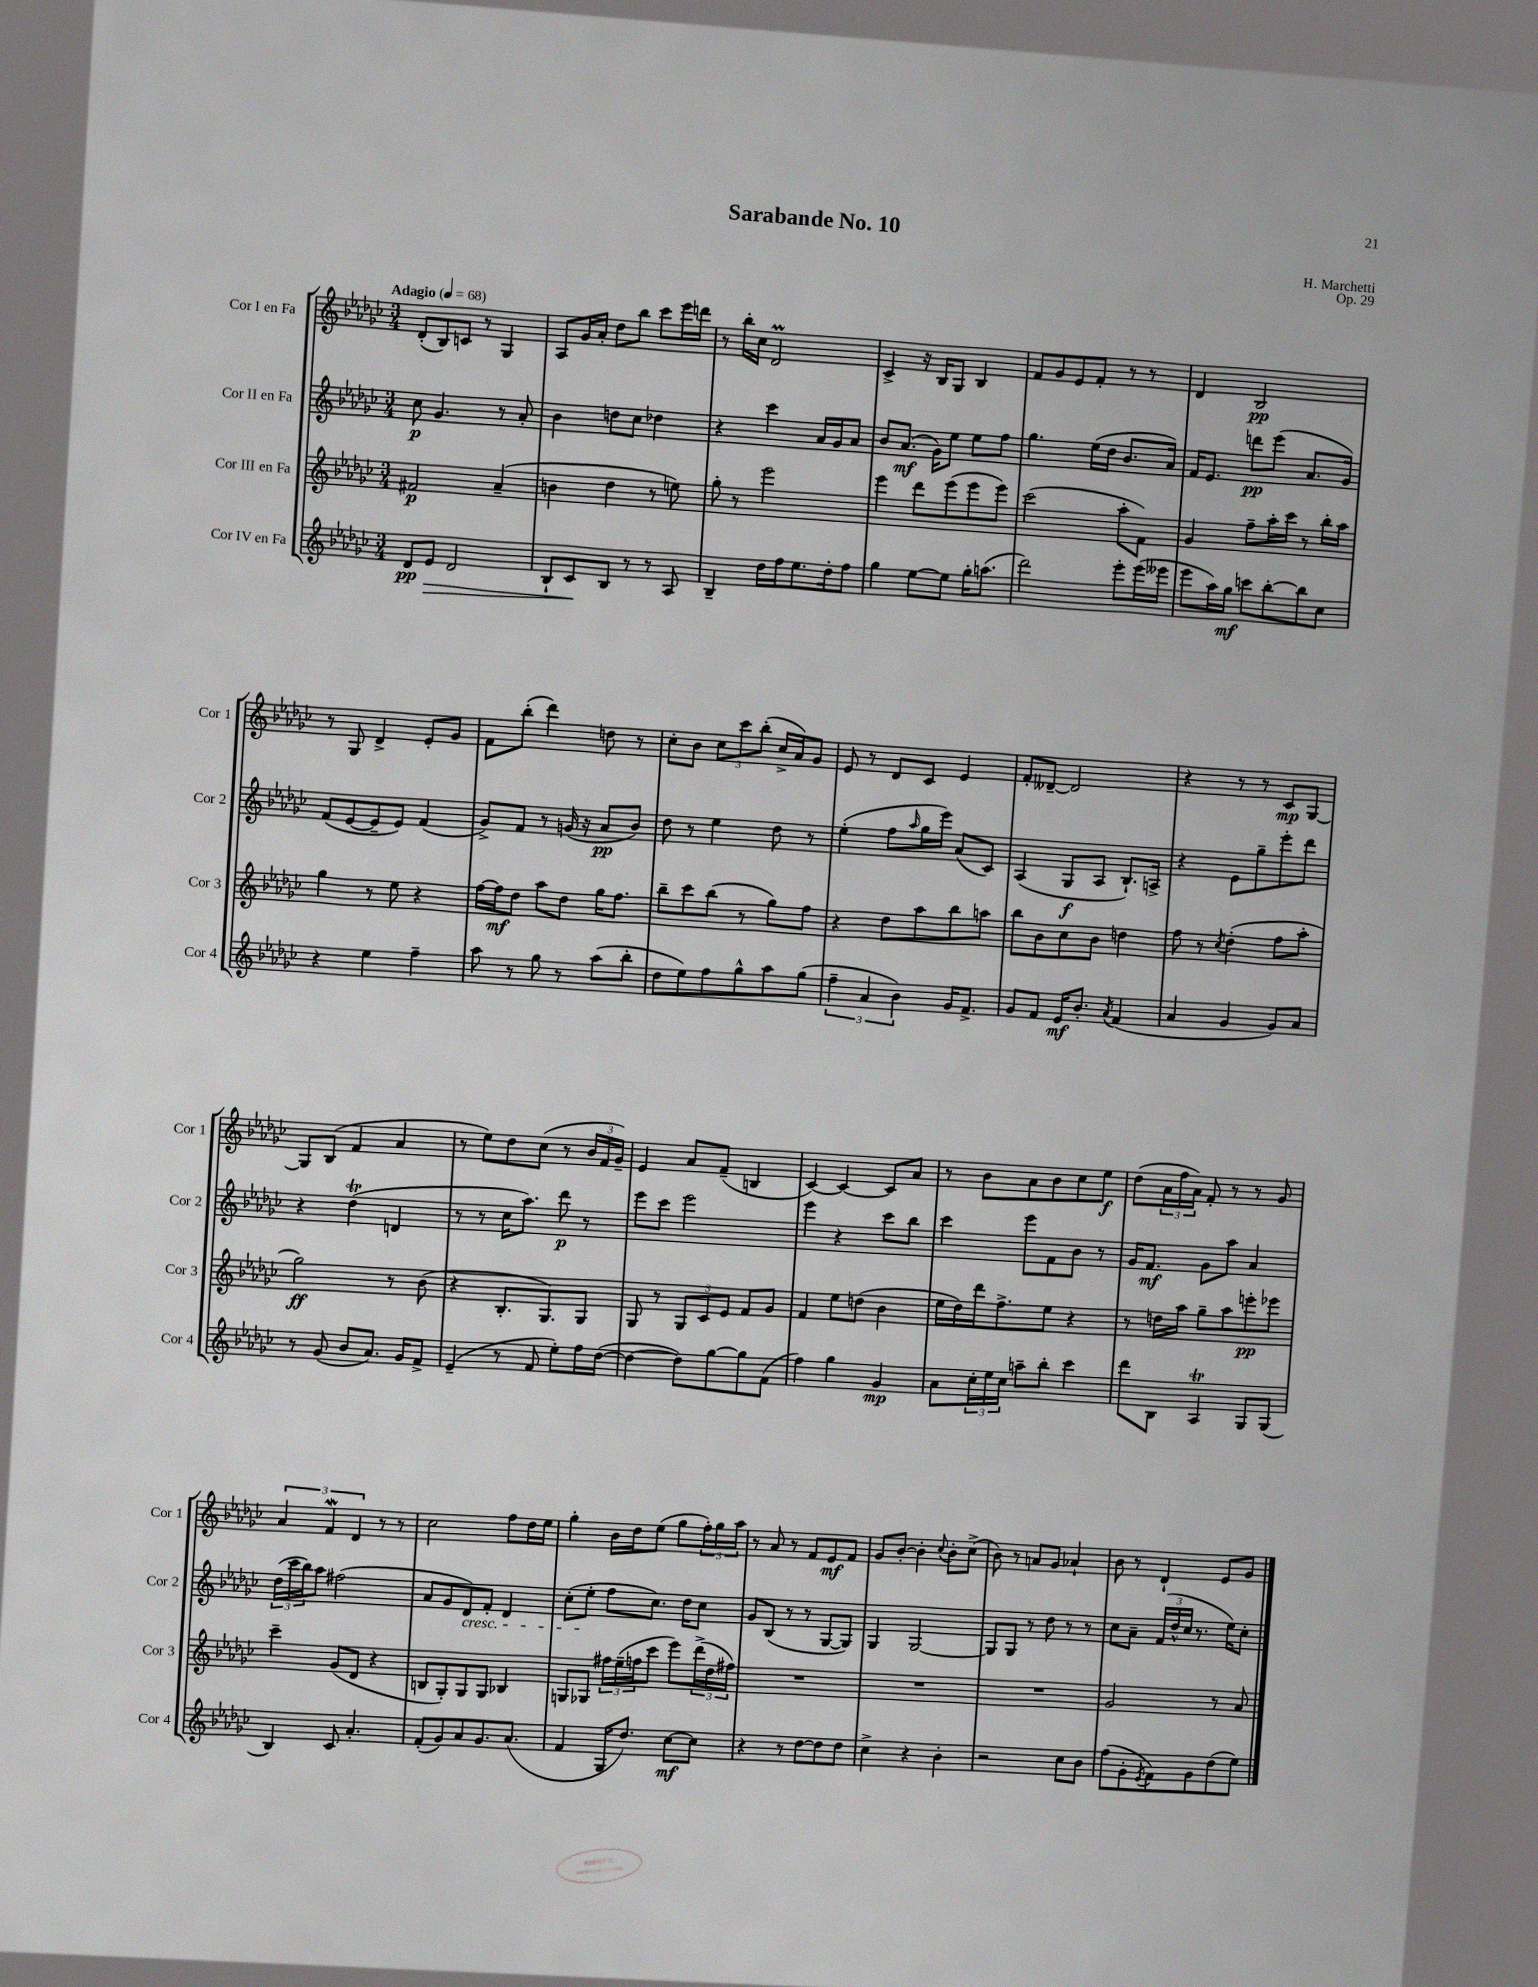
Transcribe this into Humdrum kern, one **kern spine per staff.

**kern	**dynam	**kern	**dynam	**kern	**dynam	**kern	**dynam
*part4	*part4	*part3	*part3	*part2	*part2	*part1	*part1
*staff4	*staff4	*staff3	*staff3	*staff2	*staff2	*staff1	*staff1
*I"Cor IV en Fa	*	*I"Cor III en Fa	*	*I"Cor II en Fa	*	*I"Cor I en Fa	*
*I'Cor 4	*	*I'Cor 3	*	*I'Cor 2	*	*I'Cor 1	*
*clefG2	*	*clefG2	*	*clefG2	*	*clefG2	*
*k[b-e-a-d-g-c-]	*	*k[b-e-a-d-g-c-]	*	*k[b-e-a-d-g-c-]	*	*k[b-e-a-d-g-c-]	*
*M3/4	*	*M3/4	*	*M3/4	*	*M3/4	*
*MM68	*	*MM68	*	*MM68	*	*MM68	*
=1	=1	=1	=1	=1	=1	=1	=1
!	!	!	!	!	!	!LO:TX:a:B:t=Adagio	!
8d-/L	pp	2f#X/	p	8cc-\	p	(8d-'/L	.
!	!LO:HP:b	!	!	!	!	!	!
8e-/J	>	.	.	4.g-/	.	8B-/)	.
2d-/	.	.	.	.	.	8cn/J	.
.	.	.	.	.	.	8r	.
.	.	(4a-~/	.	8r	.	4G-/	.
.	.	.	.	8a-'/	.	.	.
=2	=2	=2	=2	=2	=2	=2	=2
8B-`/L	.	4bn\	.	4b-\	.	8A-/L	.
8c-/	.	.	.	.	.	16g-/L	.
.	.	.	.	.	.	16a-'/JJ	.
8B-/J	]	4dd-\	.	8ddn\L	.	8dd-\L	.
8r	.	.	.	8cc-\J	.	8bb-\J	.
8r	.	8r	.	4dd-X\	.	8ccc-\L	.
8A-/	.	8een\)	.	.	.	16eee-\L	.
.	.	.	.	.	.	16dddn\JJ	.
=3	=3	=3	=3	=3	=3	=3	=3
4B-~/	.	8gg-'\	.	4r	.	8r	.
.	.	8r	.	.	.	16bb-'\LL	.
.	.	.	.	.	.	16cc-\JJ	.
16dd-\LL	.	2eee-\	.	4ccc-\	.	2d-M/	.
16ff\J	.	.	.	.	.	.	.
8.ee-\	.	.	.	.	.	.	.
.	.	.	.	16a-/LL	.	.	.
16dd-'\k	.	.	.	16g-/J	.	.	.
8ff\J	.	.	.	8a-/J	.	.	.
=4	=4	=4	=4	=4	=4	=4	=4
4gg-\	.	4eee-\	.	8b-/L	.	4c-^/	.
.	.	.	.	(8.a-/J	mf	.	.
[8ee-\L	.	8ddd-\L	.	.	.	16r	.
.	.	.	.	16g-\KL)	.	16B-/KL	.
8ee-\J]	.	(8eee-\	.	8ee-\J	.	8G-/J	.
16gg-'\KL	.	8eee-\	.	8ee-\L	.	4B-/	.
(8.aan\J	.	.	.	.	.	.	.
.	.	8eee-\J)	.	8ff\J	.	.	.
=5	=5	=5	=5	=5	=5	=5	=5
2ddd-\)	.	(2ccc-\	.	4.gg-\	.	8f/L	.
.	.	.	.	.	.	8g-/	.
.	.	.	.	.	.	8e-/	.
.	.	.	.	(16ee-\LL	.	8f'/J	.
.	.	.	.	16dd-\JJ	.	.	.
8eee-'\L	.	8aa-'\L	.	8.b-/L	.	8r	.
(16eee-\L	.	8f\J)	.	.	.	8r	.
16eee--X\JJ	.	.	.	16a-/Jk)	.	.	.
=6	=6	=6	=6	=6	=6	=6	=6
8eee-\L	.	4g-/	.	16f/KL	.	4d-/	.
.	.	.	.	8.e-/J	.	.	.
16aa-\L)	.	.	.	.	.	.	.
16gg-\JJ	mf	.	.	.	.	.	.
8cccn\L	.	8ff~\L	.	8dddn\L	pp	2B-/	pp
[8bb-'\	.	16aa-'\L	.	(8eee-\J	.	.	.
.	.	16ccc-\JJ	.	.	.	.	.
8bb-\]	.	8r	.	8.a-/L	.	.	.
8cc-\J	.	16bb-'\LL	.	.	.	.	.
.	.	16aa-\JJ	.	16g-/Jk)	.	.	.
!!LO:LB:g=z
=7	=7	=7	=7	=7	=7	=7	=7
4r	.	4gg-\	.	(8f/L	.	8r	.
.	.	.	.	[8e-/	.	8G-/	.
4ee-\	.	8r	.	8e-~/]	.	4d-^/	.
.	.	8ee-\	.	8e-/J)	.	.	.
4ff~\	.	4r	.	(4f/	.	8e-'/L	.
.	.	.	.	.	.	8g-/J	.
=8	=8	=8	=8	=8	=8	=8	=8
8aa-\	.	[16ff\LL	.	8g-^/L)	.	8f\L	.
.	.	16ff\J]	mf	.	.	.	.
8r	.	8dd-\J	.	8f/J	.	(8bb-'\J	.
8gg-\	.	8aa-\L	.	8r	.	4ddd-\)	.
8r	.	8dd-\J	.	(16gn/	.	.	.
.	.	.	.	16r	.	.	.
(8aa-\L	.	16gg-\KL	.	8a-/L	pp	8ddn\	.
.	.	8.ff\J	.	.	.	.	.
8bb-'\J	.	.	.	8b-/J)	.	8r	.
=9	=9	=9	=9	=9	=9	=9	=9
8dd-\L	.	8bb-~\L	.	8dd-\	.	8cc-'\L	.
8ee-\)	.	8ccc-\	.	8r	.	8b-\J	.
8ff\	.	(8bb-\J	.	4ee-\	.	12cc-\L	.
.	.	.	.	.	.	12ccc-\	.
8gg-^^\	.	8r	.	.	.	.	.
.	.	.	.	.	.	(12bb-'\J	.
8aa-\	.	8gg-\L)	.	8dd-\	.	16cc-^/LL	.
.	.	.	.	.	.	16a-/J)	.
(8gg-\J	.	8ff\J	.	8r	.	8g-/J	.
=10	=10	=10	=10	=10	=10	=10	=10
6ff~\	.	4r	.	(4ee-'\	.	8e-/	.
.	.	.	.	.	.	8r	.
6a-/	.	.	.	.	.	.	.
.	.	8dd-\L	.	8ff\L	.	8d-/L	.
6b-\)	.	.	.	.	.	.	.
.	.	.	.	16qqaa-/	.	.	.
.	.	8aa-\	.	16gg-\L	.	8c-/J	.
.	.	.	.	16eee-\JJ)	.	.	.
16g-/KL	.	8bb-\	.	(8a-/L	.	4e-/	.
8.f^/J	.	.	.	.	.	.	.
.	.	8aan\J	.	8c-/J)	.	.	.
=11	=11	=11	=11	=11	=11	=11	=11
8g-/L	.	8bb-\L	.	(4A-/	.	8f'/L	.
8f/J	.	8b-\	.	.	.	[8d--X~/J	.
16e-/KL	mf	8cc-\	.	8G-/L	f	2d--/]	.
8.b-'/J	.	.	.	.	.	.	.
.	.	8b-\J	.	8A-/J	.	.	.
8qa-/	.	.	.	.	.	.	.
(4f/	.	4ddn\	.	8.B-`/L)	.	.	.
.	.	.	.	16An^/Jk	.	.	.
=12	=12	=12	=12	=12	=12	=12	=12
4a-/	.	8ff\	.	4r	.	4r	.
.	.	8r	.	.	.	.	.
.	.	8qcc-/	.	.	.	.	.
4g-/	.	(4dd-'\	.	8e-\L	.	8r	.
.	.	.	.	8gg-~\	.	8r	.
8g-/L)	.	8ff\L	.	8eee-'\	.	8c-/L	mp
8a-/J	.	8aa-'\J	.	8ddd-\J	.	[8G-/J	.
!!LO:LB:g=z
=13	=13	=13	=13	=13	=13	=13	=13
8r	.	2gg-\)	ff	4r	.	8G-/L]	.
(8g-/	.	.	.	.	.	(8B-/J	.
8b-/L	.	.	.	(4dd-T\	.	4f/	.
8.a-/J)	.	.	.	.	.	.	.
.	.	8r	.	4dn/	.	4a-/	.
16g-/KL	.	.	.	.	.	.	.
8f^/J	.	(8b-\	.	.	.	.	.
=14	=14	=14	=14	=14	=14	=14	=14
(4e-~/	.	4r	.	8r	.	8r	.
.	.	.	.	8r	.	8ee-\L)	.
8r	.	8.B-'/L	.	16cc-\KL	.	8dd-\	.
.	.	.	.	8.aa-\J)	.	.	.
8f/	.	.	.	.	.	(8cc-\J	.
.	.	8.G-/)	.	.	.	.	.
8ee-'\L)	.	.	.	8ddd-\	p	8r	.
16ff\L	.	8G-/J	.	8r	.	24b-/LL	.
.	.	.	.	.	.	24f/	.
([16dd-\JJ	.	.	.	.	.	.	.
.	.	.	.	.	.	24g-~/JJ)	.
=15	=15	=15	=15	=15	=15	=15	=15
4dd-\_	.	8G-/	.	8eee-\L	.	4e-/	.
.	.	8r	.	8ccc-\J	.	.	.
8dd-\L])	.	12G-/L	.	2eee-\	.	8a-/L	.
.	.	12c-/	.	.	.	.	.
[8gg-\	.	.	.	.	.	(8f~/J	.
.	.	12e-/J	.	.	.	.	.
8gg-\]	.	8f/L	.	.	.	4Bn/	.
(8f\J	.	8g-/J	.	.	.	.	.
=16	=16	=16	=16	=16	=16	=16	=16
4ff\)	.	4f/	.	4eee-\	.	[4c-/)	.
4gg-\	.	8ee-\L	.	4r	.	4c-/_	.
.	.	(8ddn\J	.	.	.	.	.
4g-/	mp	4b-\	.	8ccc-\L	.	8c-/L]	.
.	.	.	.	8bb-\J	.	8a-/J	.
=17	=17	=17	=17	=17	=17	=17	=17
8a-\L	.	16ee-\LL	.	4ccc-\	.	8r	.
.	.	16dd-\)	.	.	.	.	.
24cc-'\L	.	16ddd-\J	.	.	.	8b-\L	.
24ee-\	.	.	.	.	.	.	.
.	.	8.ff^\	.	.	.	.	.
24cc-\JJ	.	.	.	.	.	.	.
8aan~\L	.	.	.	8eee-\L	.	8a-\	.
8bb-'\J	.	8ee-\J	.	8f\	.	8b-\	.
4ccc-\	.	4r	.	8b-\J	.	8cc-\	.
.	.	.	.	8r	.	8ee-\J	f
=18	=18	=18	=18	=18	=18	=18	=18
8ddd-\L	.	8r	.	16g-/KL	.	(8dd-\L	.
.	.	.	.	8.f/J	mf	.	.
8B-\J	.	16ddn\LL	.	.	.	24a-\L	.
.	.	.	.	.	.	24ff\	.
.	.	16aa-\JJ	.	.	.	.	.
.	.	.	.	.	.	24a-\JJ)	.
4A-T/	.	8gg-~\L	.	8g-\L	.	8f'/	.
.	.	8aa-\	.	8aa-\J	.	8r	.
8G-/L	.	8eeen'\	pp	4a-/	.	8r	.
(8G-/J	.	8eee-X\J	.	.	.	8g-/	.
!!LO:LB:g=z
=19	=19	=19	=19	=19	=19	=19	=19
4B-/)	.	4ccc-~\	.	(24dd-\LL	.	6a-/	.
.	.	.	.	24ccc-\	.	.	.
.	.	.	.	24bb-\J)	.	.	.
.	.	.	.	8aa-\J	.	.	.
.	.	.	.	.	.	6fW/	.
8c-/	.	(8g-/L	.	(2ff#X\	.	.	.
.	.	.	.	.	.	6d-/	.
4.a-'/	.	8d-/J	.	.	.	.	.
.	.	4r	.	.	.	8r	.
.	.	.	.	.	.	8r	.
=20	=20	=20	=20	=20	=20	=20	=20
(8f'/L	.	8Bn/L	.	8a-/L	.	2cc-\	.
8g-/)	.	8G-'/)	.	8g-/	.	.	.
!	!	!	!	!LO:TX:b:i:t=cresc.	!	!	!
8a-/	.	8G-/	.	8d-/)	.	.	.
8.g-/	.	8G-/J	.	8f'/J	.	.	.
.	.	4B-X/	.	4d-/	.	8ff\L	.
(8.a-/J	.	.	.	.	.	.	.
.	.	.	.	.	.	16dd-\L	.
.	.	.	.	.	.	16ee-\JJ	.
=21	=21	=21	=21	=21	=21	=21	=21
4f/	.	8Gn/L	.	(8cc-'\L	.	4gg-'\	.
.	.	8G-X/J	.	8ee-'\J	.	.	.
16G-/KL	.	24ff#X\LL	.	8ff\L	.	16b-\LL	.
.	.	(24ee-~\	.	.	.	.	.
8.dd-/J)	.	.	.	.	.	16dd-\J	.
.	.	24ffn\J	.	.	.	.	.
.	.	8ccc-\J	.	8.cc-\J)	.	(8ee-\J	.
[8cc-\L	mf	8eee-\L)	.	.	.	8gg-\L	.
.	.	.	.	16dd-\KL	.	.	.
8cc-\J]	.	(24ddd-^\L	.	8cc-\J	.	24ff'\L)	.
.	.	24dd-\	.	.	.	24gg-\	.
.	.	24ff#X\JJ)	.	.	.	24aa-\JJ	.
=22	=22	=22	=22	=22	=22	=22	=22
4r	.	2.r	.	8g-/L	.	8r	.
.	.	.	.	(8B-/J	.	8a-/	.
8r	.	.	.	8r	.	8r	.
[8dd-\L	.	.	.	8r	.	8f/L	.
8dd-\]	.	.	.	[8G-/L	.	8e-/	mf
8dd-\J	.	.	.	8G-/J])	.	8f/J	.
=23	=23	=23	=23	=23	=23	=23	=23
4cc-^\	.	2.r	.	4G-/	.	8g-/L	.
.	.	.	.	.	.	[8b-'/J	.
4r	.	.	.	[2G-/	.	4b-'\]	.
.	.	.	.	.	.	8qqcc-/	.
4b-'\	.	.	.	.	.	8b-'\L	.
.	.	.	.	.	.	(8cc-^\J	.
=24	=24	=24	=24	=24	=24	=24	=24
2r	.	2.r	.	8G-/L]	.	8b-\)	.
.	.	.	.	8G-/J	.	8r	.
.	.	.	.	8r	.	8an/L	.
.	.	.	.	8dd-\	.	8g-/J	.
8cc-\L	.	.	.	8r	.	4a-X`/	.
8b-\J	.	.	.	8r	.	.	.
=25	=25	=25	=25	=25	=25	=25	=25
(8ff\L	.	2g-/	.	8cc-\L	.	8b-\	.
8g-'\	.	.	.	8a-~\J	.	8r	.
8qe-/	.	.	.	.	.	.	.
8f\)	.	.	.	(24f/LL	.	4d-`/	.
.	.	.	.	24dd-^^/	.	.	.
.	.	.	.	24cc-/JJ	.	.	.
8g-\	.	.	.	8.r	.	.	.
(8dd-\	.	8r	.	.	.	8e-/L	.
.	.	.	.	16ee-\KL)	.	.	.
8ee-\J)	.	8a-/	.	8cc-'\J	.	8g-/J	.
==	==	==	==	==	==	==	==
*-	*-	*-	*-	*-	*-	*-	*-
